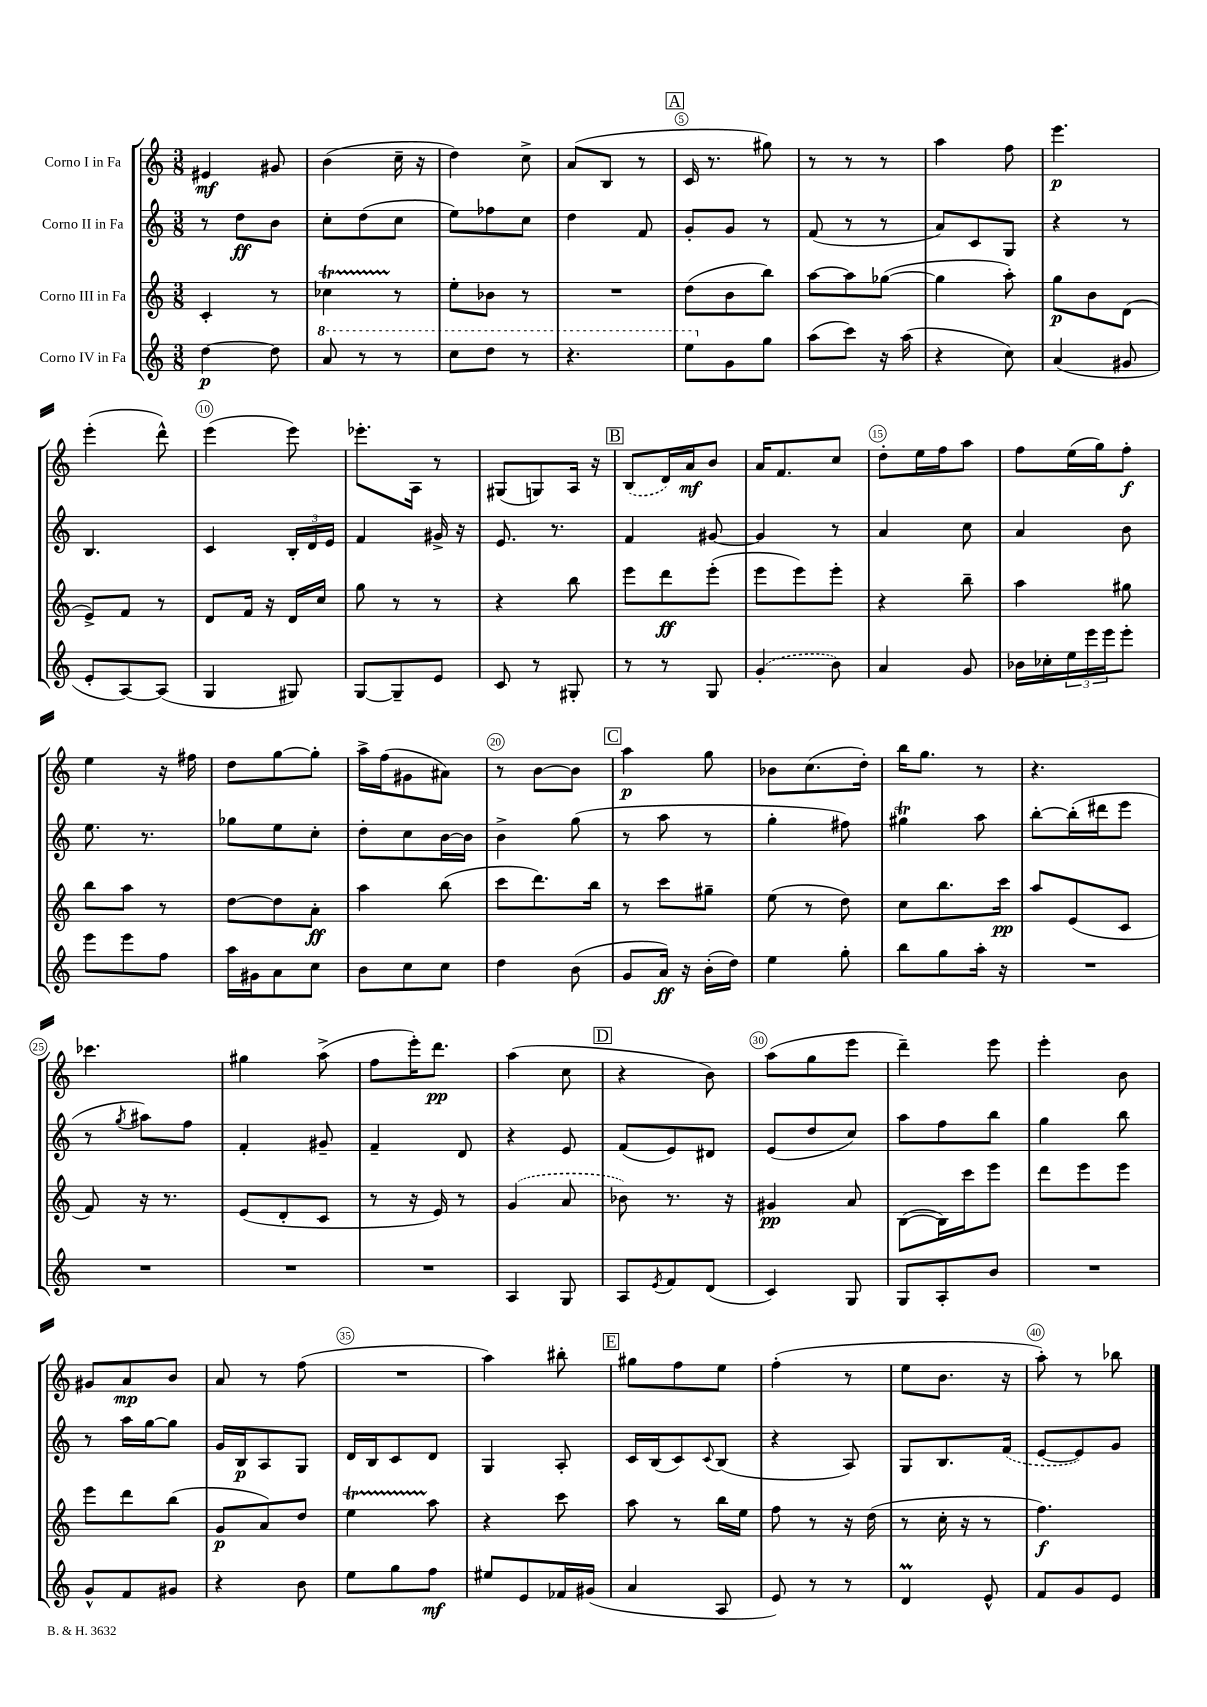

**kern	**kern	**kern	**kern
*staff4	*staff3	*staff2	*staff1
*clefG2	*clefG2	*clefG2	*clefG2
*k[]	*k[]	*k[]	*k[]
*M3/8	*M3/8	*M3/8	*M3/8
[4dd	4c'	8r	4e#
.	.	8dd	.
8dd]	8r	8b	8g#
=	=	=	=
8aa	4cc-	8cc'	(4b
8r	.	(8dd	.
8r	8r	8cc	16cc~
.	.	.	16r
=	=	=	=
8ccc	8ee'	8ee)	4dd)
8ddd	8b-	8ff-	.
8r	8r	8cc	8cc^
=	=	=	=
4.r	4.r	4dd	(8a
.	.	.	8B
.	.	8f	8r
=	=	=	=
8eee	(8dd	8g'	16c
.	.	.	8.r
8g	8b	8g	.
8gg	8bb)	8r	8gg#)
=	=	=	=
(8aa	[8aa	(8f	8r
8ccc)	8aa]	8r	8r
16r	([8gg-	8r	8r
(16aa	.	.	.
=	=	=	=
4r	4gg-]	8a)	4aa
.	.	8c	.
8cc)	8aa')	8G	8ff
=	=	=	=
(4a	8gg	4r	4.eee
.	8b	.	.
8g#	(8d	8r	.
=	=	=	=
8e'	8e^)	4.B	(4eee'
[8A)	8f	.	.
(8A]	8r	.	8ddd^^)
=	=	=	=
4G	8d	4c	(4eee
.	16f	.	.
.	16r	.	.
8G#)	16d	24B'	8eee)
.	.	24d	.
.	16cc	.	.
.	.	24e	.
=	=	=	=
[8G	8gg	4f	8.eee-'
8G~]	8r	.	.
.	.	.	16A
8e	8r	16g#^	8r
.	.	16r	.
=	=	=	=
8c	4r	8.e	(8G#
8r	.	.	8G)
.	.	8.r	.
8G#'	8bb	.	16A
.	.	.	16r
=	=	=	=
8r	8eee	4f	(8B
8r	8ddd	.	16d)
.	.	.	16a
8G	(8eee'	[8g#	8b
=	=	=	=
(4g'	8eee	4g#]	16a
.	.	.	8.f
.	8eee)	.	.
8b)	8eee'	8r	8cc
=	=	=	=
4a	4r	4a	8dd'
.	.	.	16ee
.	.	.	16ff
8g	8bb~	8cc	8aa
=	=	=	=
16b-	4aa	4a	8ff
16cc-'	.	.	.
24ee	.	.	(16ee
24eee	.	.	.
.	.	.	16gg)
24eee	.	.	.
8eee'	8gg#	8b	8ff'
=	=	=	=
8eee	8bb	8.ee	4ee
8eee	8aa	.	.
.	.	8.r	.
8ff	8r	.	16r
.	.	.	16ff#
=	=	=	=
16aa	[8dd	8gg-	8dd
16g#	.	.	.
8a	8dd]	8ee	[8gg
8cc	8a'	8cc'	8gg']
=	=	=	=
8b	4aa	8dd'	16aa^
.	.	.	(16ff
8cc	.	8cc	8g#
8cc	(8bb	[16b	8a#)
.	.	16b]	.
=	=	=	=
4dd	8ccc	4b^	8r
.	8.ddd)	.	[8b
(8b	.	(8gg	8b]
.	16bb	.	.
=	=	=	=
8g	8r	8r	4aa
16a)	8ccc	8aa	.
16r	.	.	.
(16b'	8gg#~	8r	8gg
16dd)	.	.	.
=	=	=	=
4ee	(8ee	4gg'	8b-
.	8r	.	(8.cc
8gg'	8dd)	8ff#)	.
.	.	.	16dd')
=	=	=	=
8bb	8cc	4gg#	16bb
.	.	.	8.gg
8gg	8.bb	.	.
16aa'	.	8aa	8r
16r	16ccc	.	.
=	=	=	=
4.r	8aa	[8bb'	4.r
.	(8e	(16bb']	.
.	.	16ddd#	.
.	8c	8eee	.
=	=	=	=
4.r	8f)	8r	4.ccc-
.	.	8qgg	.
.	16r	8aa#)	.
.	8.r	.	.
.	.	8ff	.
=	=	=	=
4.r	(8e	4f'	4gg#
.	8d'	.	.
.	8c	8g#~	(8aa^
=	=	=	=
4.r	8r	4f~	8ff
.	16r	.	16eee')
.	16e)	.	8.ddd
.	8r	8d	.
=	=	=	=
4A	(4g	4r	(4aa
8G	8a	8e	8cc
=	=	=	=
8A	8b-)	(8f	4r
8qe	.	.	.
8f	8.r	8e)	.
(8d	.	8d#	8b)
.	16r	.	.
=	=	=	=
4c)	4g#	(8e	(8aa
.	.	8dd	8gg
8G	8a	8cc)	8eee
=	=	=	=
8G	([8B	8aa	4ddd~)
8A'	16B])	8ff	.
.	16ccc	.	.
8b	8eee	8bb	8eee
=	=	=	=
4.r	8ddd	4gg	4eee'
.	8eee	.	.
.	8eee	8bb	8b
=	=	=	=
8g^^	8eee	8r	8g#
8f	8ddd	16aa	8a
.	.	[16gg	.
8g#	(8bb	8gg]	8b
=	=	=	=
4r	8g	16g	8a
.	.	16B	.
.	8a)	8A	8r
8b	8dd	8G	(8ff
=	=	=	=
8ee	4ee	16d	4.r
.	.	16B	.
8gg	.	8c	.
8ff	8aa	8d	.
=	=	=	=
8ee#	4r	4G	4aa)
8e	.	.	.
16f-	8ccc	8A'	8bb#'
(16g#	.	.	.
=	=	=	=
4a	8aa	16c	8gg#
.	.	(16B	.
.	8r	8c)	8ff
.	.	8qqc	.
8A	16bb	(8B	8ee
.	16ee	.	.
=	=	=	=
8e)	8ff	4r	(4ff'
8r	8r	.	.
8r	16r	8A)	8r
.	(16dd	.	.
=	=	=	=
4d	8r	8G	8ee
.	16cc'	8.B	8.b
.	16r	.	.
8e^^	8r	.	.
.	.	(16f	16r
=	=	=	=
8f	4.ff)	[8e	8aa')
8g	.	8e])	8r
8e	.	8g	8bb-
==	==	==	==
*-	*-	*-	*-
